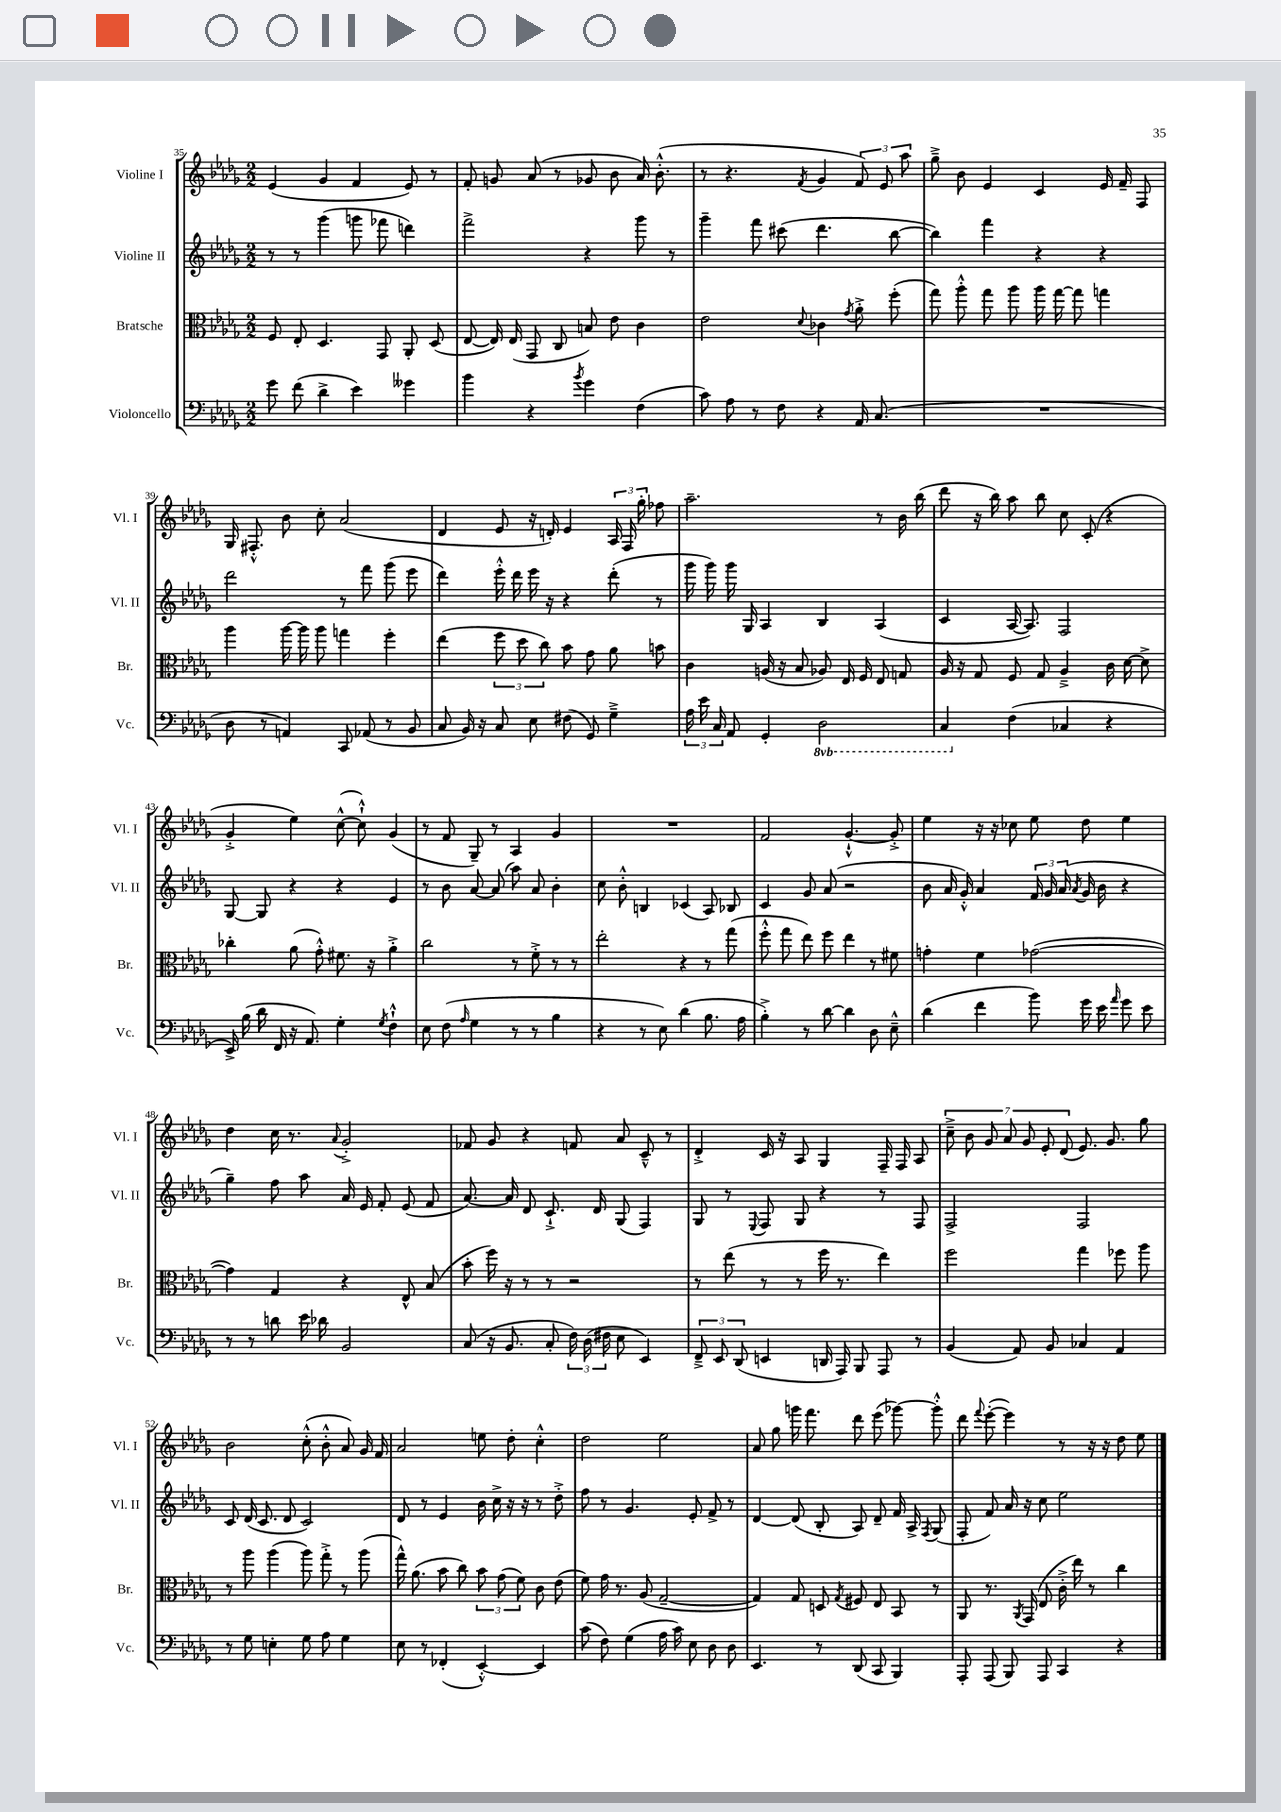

**kern	**kern	**kern	**kern
*part4	*part3	*part2	*part1
*staff4	*staff3	*staff2	*staff1
*I"Violoncello	*I"Bratsche	*I"Violine II	*I"Violine I
*I'Vc.	*I'Br.	*I'Vl. II	*I'Vl. I
*clefF4	*clefC3	*clefG2	*clefG2
*k[b-e-a-d-g-]	*k[b-e-a-d-g-]	*k[b-e-a-d-g-]	*k[b-e-a-d-g-]
*M2/2	*M2/2	*M2/2	*M2/2
=35	=35	=35	=35
8g-\	8F/	8r	(4e-/
(8f\	8E-'/	8r	.
4d-^\	4.D-/	(4ggg-\	4g-/
4e-\)	.	8gggn\	4f/
.	8GG-/	8fff-X\	.
4g--X\	8AA-'/	4dddn\)	8e-/)
.	(8D-/	.	8r
=36	=36	=36	=36
4b-\	[8E-/	2fff^\	8f'/
.	16E-/])	.	8gn/
.	(16E-/	.	.
4r	8GG-/	.	(8a-/
.	8C/	.	8r
8qb-/	.	.	.
4g-\	8Bn/)	4r	8g-X/
.	8e-\	.	8b-\
(4F\	4c\	8ggg-\	16a-/)
.	.	.	(8.b-'^^\
.	.	8r	.
=37	=37	=37	=37
8c\)	2e-\	4ggg-~\	8r
8A-\	.	.	4.r
8r	.	8fff\	.
8F\	.	(8ccc#X\	.
.	8qqd-/	.	8qf/
4r	4c-X\	4.ddd-\	4g-/
.	8qg-/	.	.
16AA-/	8a-'^\	.	12f/)
(8.C/	.	.	.
.	.	.	12e-/
.	(8ff'\	[8bb-\	.
.	.	.	12aa-\
=38	=38	=38	=38
1r	8gg-\)	4bb-\])	8gg-~^\
.	8aa-'^^\	.	8b-\
.	8gg-\	4fff\	4e-/
.	8aa-\	.	.
.	16aa-\	4r	4c/
.	[16gg-\	.	.
.	8gg-\]	.	.
.	4ggn\	4r	16e-/
.	.	.	16f~/
.	.	.	8F/
!!LO:LB:g=z
=39	=39	=39	=39
8D-\	4aa-\	2ddd-\	16G-/
.	.	.	8.F#X'^^/
8r	.	.	.
4AAn/)	[16aa-\	.	8b-\
.	16aa-\]	.	.
.	8aa-\	.	8cc'\
8CC/	4ggn\	8r	(2a-/
(8AA-X/	.	8fff\	.
8r	4ff'\	(8ggg-\	.
8BB-/	.	8eee-\	.
=40	=40	=40	=40
8C/	(4ee-\	4ddd-\)	4d-/
16BB-/)	.	.	.
16r	.	.	.
8C/	12ff\	16eee-'^^\	8e-/
.	.	16ddd-\	.
.	12dd-\	.	.
8E-\	.	16eee-\	16r
.	12cc\)	.	.
.	.	16r	16dn'/)
(8F#X\	8b-\	4r	4e-/
8GG-/)	8g-\	.	.
4G-~^\	8a-\	(8ddd-'\	24A-/
.	.	.	24F/
.	.	.	24gg-'\
.	8bn\	8r	8ff-X\
=41	=41	=41	=41
24A-\	4c\	16ggg-\	2.aa-~\
24e-\	.	.	.
.	.	16ggg-\)	.
24C/	.	.	.
8AA-/	.	16ggg-\	.
.	.	16G-/	.
4GG-'/	(16An/	4A-/	.
.	16r	.	.
.	8B-/	.	.
*8ba	*	*	*
2DD-\	8A-X/)	4B-/	.
.	16E-/	.	.
.	16F/	.	.
.	8E-/	(4A-/	8r
.	8Gn/	.	16b-\
.	.	.	(16bb-\
=42	=42	=42	=42
4CC/	16A-/	4c/	8ddd-\
.	16r	.	.
.	8G-/	.	16r
.	.	.	16bb-\)
*X8ba	*	*	*
(4F\	8F/	[16A-/	8aa-\
.	.	8.A-/])	.
.	8G-/	.	8bb-\
4C-X/	4A-~^/	2F/	8cc\
.	.	.	(8c'/
4r	16c\	.	4r
.	[16d-\	.	.
.	8d-^\]	.	.
!!LO:LB:g=z
=43	=43	=43	=43
16EE-^/)	4cc-X'\	[8G-/	4g-'^/
(16B-\	.	.	.
16d-\	.	8G-/]	.
16FF/	.	.	.
16r	(8a-\	4r	4ee-\)
8.AA-/)	.	.	.
.	8g-'^^\)	.	.
4G-'\	8.f#X\	4r	([8cc^^\
.	.	.	8cc`^^\])
.	16r	.	.
8qG-/	.	.	.
4F`^^\	4a-'^\	4e-/	(4g-/
=44	=44	=44	=44
8E-\	2cc\	8r	8r
(8F\	.	8b-\	8f/
16qqA-/	.	.	.
4G-\	.	[8a-/	8G-~/)
.	.	(8a-/]	8r
8r	8r	8aa-\)	4A-/
8r	8f'^\	8a-/	.
4B-\	8r	4b-'\	4g-/
.	8r	.	.
=45	=45	=45	=45
4r	2ee-'\	8cc\	1r
.	.	8b-'^^\	.
8r	.	4Bn/	.
8E-\)	.	.	.
(4d-\	4r	(4c-X/	.
8.B-\	8r	8A-/)	.
.	(8gg-\	8B-X/	.
16A-\	.	.	.
=46	=46	=46	=46
4B-'^\)	8ff'^^\	4c/	2f/
.	8gg-\	.	.
8r	8ee-\)	8g-/	.
[8d-\	8ff\	(8a-/	.
4d-\]	4ee-\	2r	[4.g-`^^/
8D-\	8r	.	.
8E-~^^\	8f#X\	.	8g-'^/]
=47	=47	=47	=47
(4d-\	4gn'\	8b-\	4ee-\
.	.	16a-/	.
.	.	16g-'^^/)	.
4f\	4f\	4a-/	16r
.	.	.	16r
.	.	.	8cc-X\
8b-\)	([2g-X\	24f/	8ee-\
.	.	24g-/	.
.	.	(24a-/	.
.	.	8qa-/	.
16g-\	.	16g-/	8dd-\
16e-\	.	16b-\	.
16qqa-/	.	.	.
8g-\	.	4r	4ee-\
8e-\	.	.	.
!!LO:LB:g=z
=48	=48	=48	=48
8r	4g-\])	4gg-~\)	4dd-\
8r	.	.	.
8dn\	4G-/	8ff\	16cc\
.	.	.	8.r
16e-\	.	8aa-\	.
16d-X\	.	.	.
.	.	.	8qqa-/
2BB-/	4r	16a-/	2g-'^/
.	.	16e-/	.
.	.	8f'/	.
.	8E-^^/	(8e-/	.
.	(8B-/	8f/	.
=49	=49	=49	=49
(8C/	8b-'\	[8.a-/)	8f-X/
16r	16ff\)	.	8g-/
8.BB-/	16r	16a-/]	.
.	8r	8d-/	4r
8C'/	8r	8.c`^/	.
24F\)	2r	.	8fn/
(24D-\	.	.	.
.	.	16d-/	.
24F#X\	.	.	.
8E-\	.	(8G-/	8a-/
4EE-/)	.	4F/)	8c~^^/
.	.	.	8r
=50	=50	=50	=50
12FF~^/	8r	8G-/	4d-'^/
12EE-/	.	.	.
.	(8ee-\	8r	.
(12DD-/	.	.	.
.	.	8qqE-/	.
4EEn/	8r	8F/	16c/
.	.	.	16r
.	8r	8G-/	8A-/
16DDn/	16ff\	4r	4G-/
16AAA-/)	8.r	.	.
8BBB-/	.	.	.
8AAA-/	4ee-\)	8r	16F~/
.	.	.	16F/
8r	.	8F/	8A-/
=51	=51	=51	=51
(4BB-/	2ff\	2F^/	14cc~^\
.	.	.	14b-\
.	.	.	14g-/
.	.	.	14a-/
8AA-/)	.	.	.
.	.	.	14g-/
.	.	.	14e-'/
8BB-/	.	.	.
.	.	.	(14d-/
4C-X/	4gg-\	2F/	8.e-/)
.	.	.	8.g-/
4AA-/	8ff-X\	.	.
.	8aa-\	.	8gg-\
!!LO:LB:g=z
=52	=52	=52	=52
8r	8r	8c/	2b-\
8G-\	8aa-\	(16d-/	.
.	.	8.c/	.
4En'\	(4aa-\	.	.
.	.	8d-/	.
8G-\	8aa-\)	2c/)	(8cc'^^\
8A-\	8gg-'^\	.	8b-'^^\
4G-\	8r	.	8a-/)
.	(8aa-\	.	16g-/
.	.	.	16f/
=53	=53	=53	=53
8E-\	16gg-^^\)	8d-/	2a-/
.	(8.a-\	.	.
8r	.	8r	.
(4FF-X'/	8b-\	4e-/	.
.	8cc\)	.	.
[4EE-'^^/)	12b-\	16b-\	8een\
.	.	16cc^\	.
.	(12g-\	.	.
.	.	16r	8dd-'\
.	12f\)	.	.
.	.	16r	.
4EE-/]	8c\	8r	4cc'^^\
.	(8e-\	8dd-'^\	.
=54	=54	=54	=54
(8c\	8f\)	8ff\	2dd-\
8F\)	16g-\	8r	.
.	8.r	.	.
(4G-\	.	4.g-/	.
.	(8A-/	.	.
16A-\	[2G-~/	.	2ee-\
16c\)	.	.	.
8E-\	.	8e-'/	.
8D-\	.	8f^/	.
8D-\	.	8r	.
=55	=55	=55	=55
4.EE-/	4G-/])	[4d-/	8a-/
.	.	.	8gg-\
.	8G-/	(8d-/]	16gggn\
.	.	.	8.fff\
8r	8Dn/	8B-'/	.
.	8qG-/	.	.
(8DD-/	8F#X/	8A-/)	8ddd-\
8CC/	8E-/	8d-~/	(8eee-\
4BBB-/)	8BB-/	16f/	[8ggg-X\)
.	.	16A-^/	.
.	.	8qF/	.
.	8r	(8G-/	8ggg-'^^\]
=56	=56	=56	=56
8AAA-'/	8AA-/	8F'/	8ddd-\
.	.	.	8qqfff/
(8AAA-/	8.r	8f/)	([8eee-'\
8BBB-/)	.	16a-/	4eee-\])
.	8qAA-/	.	.
.	(16GG-/	16r	.
8AAA-/	8E-/	8cc\	.
4CC/	16c'^\	2ee-\	8r
.	16ee-\)	.	.
.	8r	.	16r
.	.	.	16r
4r	4cc\	.	8dd-\
.	.	.	8ee-\
==	==	==	==
*-	*-	*-	*-
